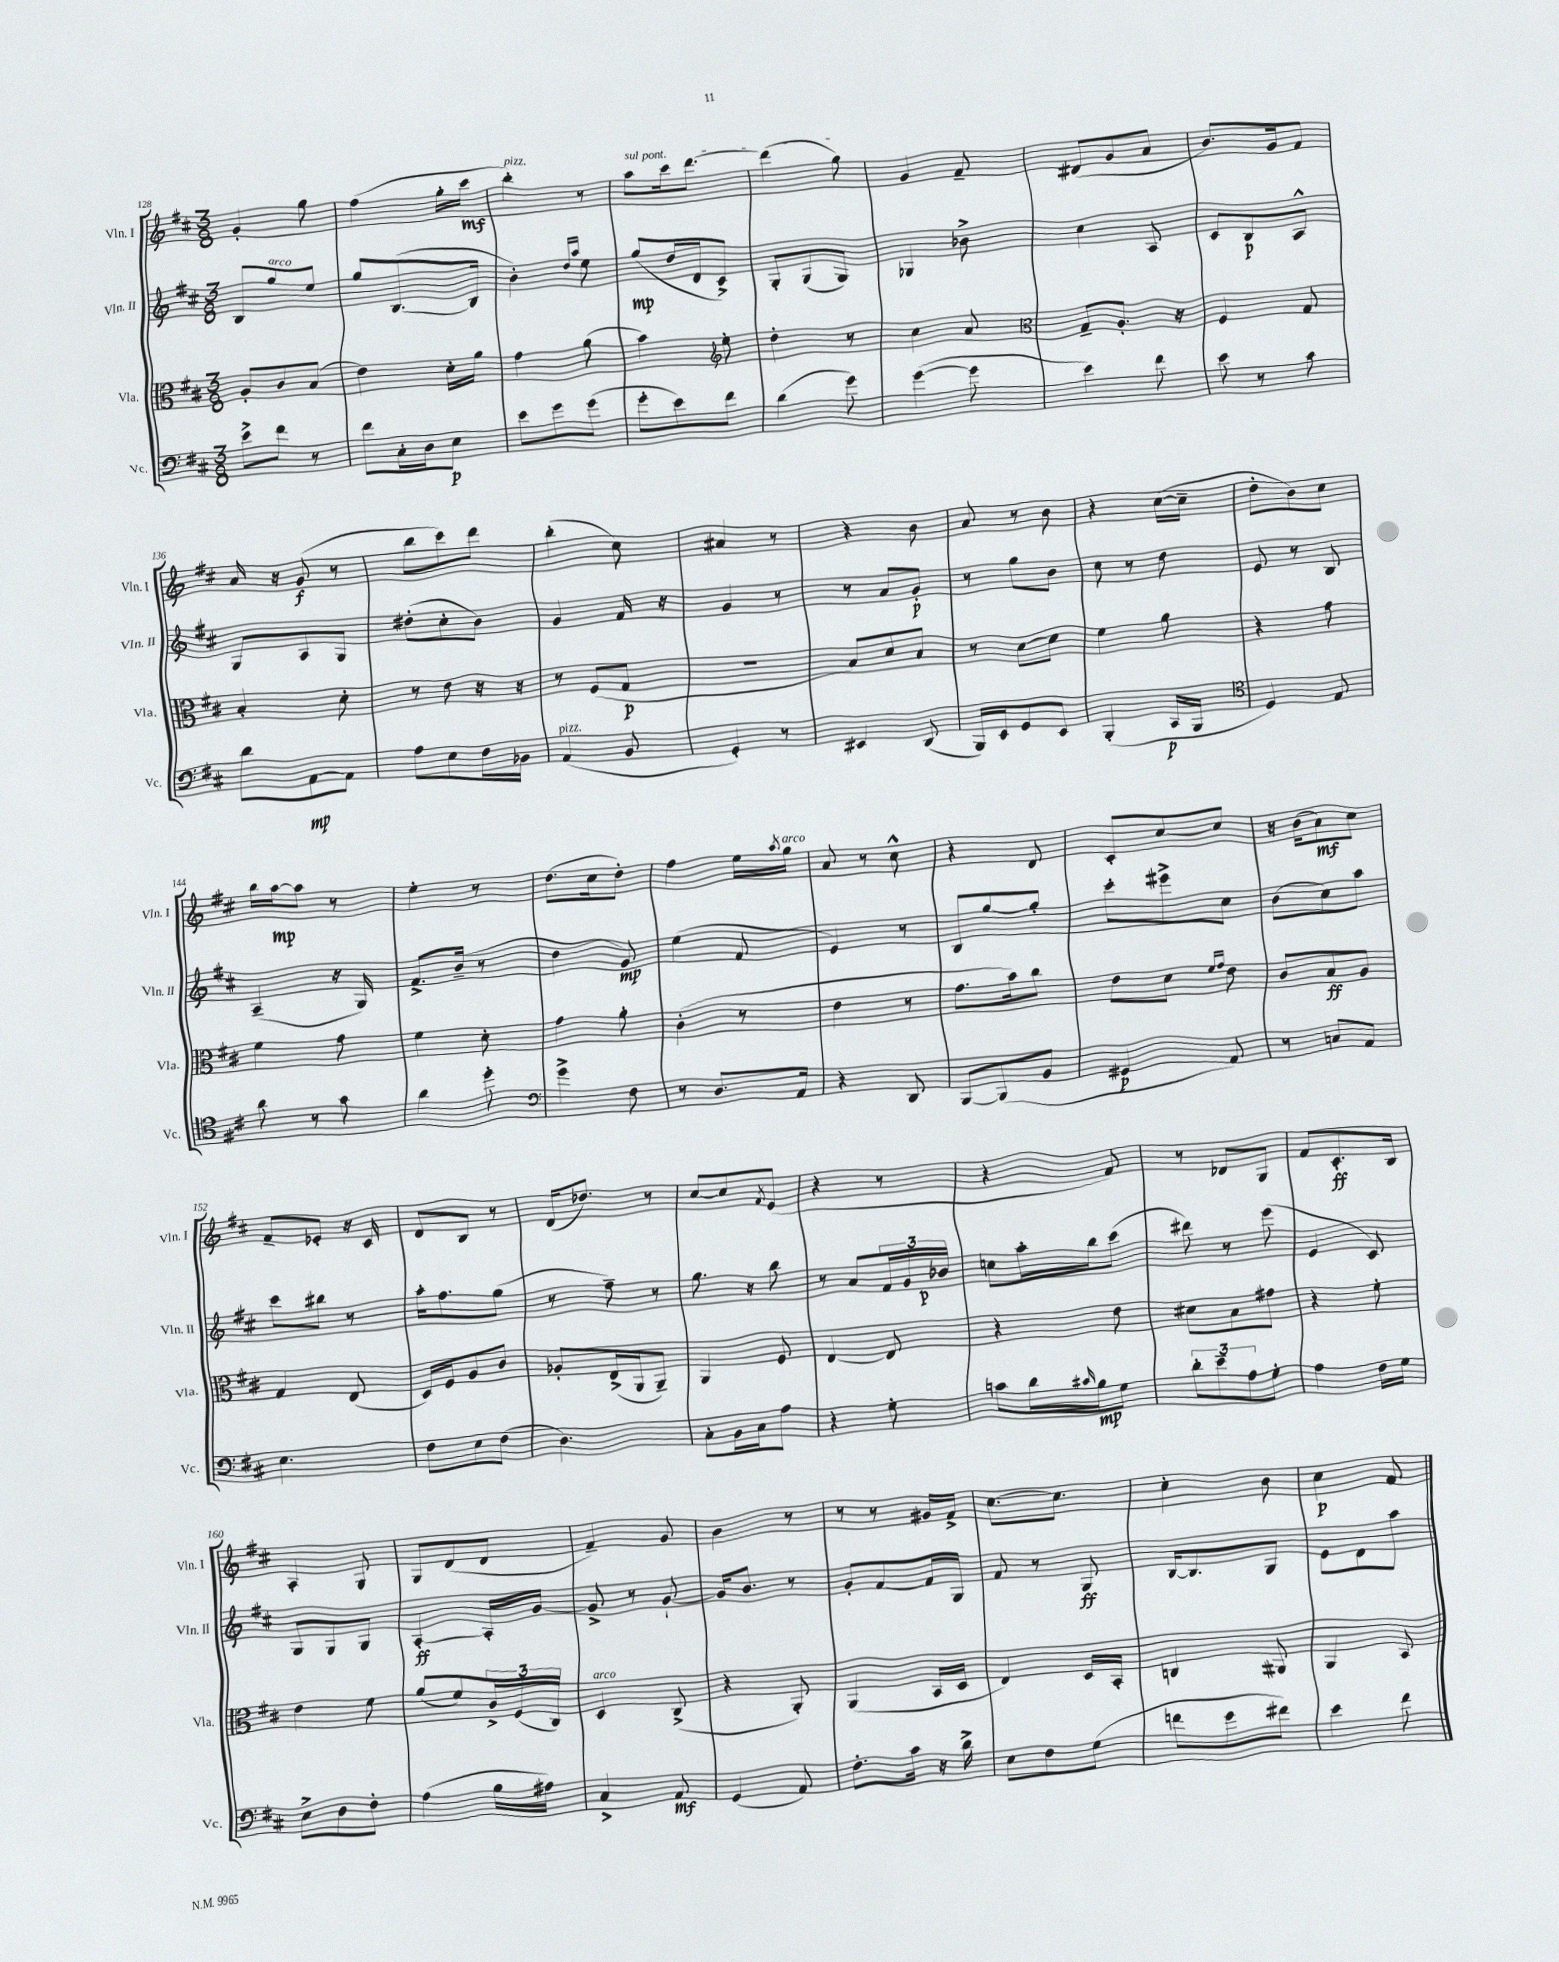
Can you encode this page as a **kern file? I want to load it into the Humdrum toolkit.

**kern	**dynam	**kern	**dynam	**kern	**dynam	**kern	**dynam
*part4	*part4	*part3	*part3	*part2	*part2	*part1	*part1
*staff4	*staff4	*staff3	*staff3	*staff2	*staff2	*staff1	*staff1
*I"Vc.	*	*I"Vla.	*	*I"Vln. II	*	*I"Vln. I	*
*I'Vc.	*	*I'Vla.	*	*I'Vln. II	*	*I'Vln. I	*
*clefF4	*	*clefC3	*	*clefG2	*	*clefG2	*
*k[f#c#]	*	*k[f#c#]	*	*k[f#c#]	*	*k[f#c#]	*
*M3/8	*	*M3/8	*	*M3/8	*	*M3/8	*
=128	=128	=128	=128	=128	=128	=128	=128
8e^\L	.	8A'/L	.	8B/L	.	4g'/	.
!	!	!	!	!LO:TX:a:i:t=arco	!	!	!
8f#\J	.	8c#/	.	8gg/	.	.	.
8r	.	(8B/J	.	8ee/J	.	8gg\	.
=129	=129	=129	=129	=129	=129	=129	=129
8f#\L	.	4e\)	.	8gg/L	.	(4ff#\	.
16C#'\L	.	.	.	([8.B/	.	.	.
16D\J	.	.	.	.	.	.	.
8E\J	p	16d'\LL	.	.	.	16gg'\LL	.
.	.	16a\JJ	.	16B/Jk]	.	16ccc#\JJ	mf
=130	=130	=130	=130	=130	=130	=130	=130
!	!	!	!	!	!	!LO:TX:a:i:t=pizz.	!
8e\L	.	4g\	.	4b'\)	.	4bb'\)	.
8g\	.	.	.	.	.	.	.
.	.	.	.	16qqdd/LL	.	.	.
.	.	.	.	16qqaa/JJ	.	.	.
(8g\J	.	(8a\	.	8ee\	.	8r	.
=131	=131	=131	=131	=131	=131	=131	=131
!	!	!	!	!	!	!LO:TX:a:i:t=sul pont.	!
8g'\L	.	4b\)	.	(8gg/L	mp	8aa\L	.
8e\)	.	.	.	16dd/L	.	16ccc#\k	.
.	.	.	.	16d/J	.	[8.ddd\J	.
*	*	*clefG2	*	*	*	*	*
8f#\J	.	8ee'\	.	8c#^/J)	.	.	.
=132	=132	=132	=132	=132	=132	=132	=132
(4d\	.	4dd'\	.	8G'/L	.	(4ddd\]	.
.	.	.	.	(8G/	.	.	.
8g\)	.	8r	.	8G/J)	.	8gg\)	.
=133	=133	=133	=133	=133	=133	=133	=133
([4g\	.	4cc#\	.	4G-X/	.	4g/	.
8g\]	.	8a/	.	8b-X^\	.	8f#~/	.
=134	=134	=134	=134	=134	=134	=134	=134
*	*	*clefC3	*	*	*	*	*
4e\)	.	8G~/L	.	4cc#\	.	(8d#X/L	.
.	.	8.A'/J	.	.	.	8g/	.
8f#\	.	.	.	8A/	.	8a/J	.
.	.	16r	.	.	.	.	.
=135	=135	=135	=135	=135	=135	=135	=135
8e\	.	4F#/	.	8c#/L	.	8.b/L)	.
8r	.	.	.	8B/	p	.	.
.	.	.	.	.	.	16g/k	.
8c#\	.	8G/	.	8A^^/J	.	8f#/J	.
!!LO:LB:g=z
=136	=136	=136	=136	=136	=136	=136	=136
8d\L	.	4B'/	.	8G/L	.	16a/	.
.	.	.	.	.	.	16r	.
[8AA\	mp	.	.	8A/	.	(8g/	f
8AA\J]	.	8d'\	.	8G/J	.	8r	.
=137	=137	=137	=137	=137	=137	=137	=137
8A\L	.	8r	.	(8dd#X'\L	.	8bb\L	.
8E\	.	8e\	.	8cc#'\	.	8ccc#\)	.
16F#\L	.	16r	.	8b\J)	.	8ddd\J	.
16BB-X\JJ	.	16r	.	.	.	.	.
=138	=138	=138	=138	=138	=138	=138	=138
!LO:TX:a:i:t=pizz.	!	!	!	!	!	!	!
(4AA/	.	8r	.	4g/	.	(4bb'\	.
.	.	(8F#/L	.	.	.	.	.
8BB/	.	8G/J	p	16f#/	.	8cc#\)	.
.	.	.	.	16r	.	.	.
=139	=139	=139	=139	=139	=139	=139	=139
4GG'/)	.	4.r	.	4g/	.	4a#X/	.
8r	.	.	.	8r	.	8r	.
=140	=140	=140	=140	=140	=140	=140	=140
4EE#X/	.	8B/L)	.	8r	.	4r	.
.	.	8d/	.	8a/L	.	.	.
(8DD/	.	8B/J	.	8g'/J	p	8b\	.
=141	=141	=141	=141	=141	=141	=141	=141
16BBB/LL)	.	8r	.	8r	.	8a/	.
16EE/J	.	.	.	.	.	.	.
8GG/	.	[8d\L	.	8gg\L	.	8r	.
8EE/J	.	8d\J]	.	8b\J	.	8b\	.
=142	=142	=142	=142	=142	=142	=142	=142
(4BBB'/	.	4f#\	.	8cc#\	.	4r	.
.	.	.	.	8r	.	.	.
16CC#/LL	p	8a\	.	8dd\	.	([16cc#\LL	.
16BBB/JJ	.	.	.	.	.	16cc#~\JJ]	.
=143	=143	=143	=143	=143	=143	=143	=143
*clefC4	*	*	*	*	*	*	*
4D/)	.	4r	.	8e/	.	8dd'\L	.
.	.	.	.	8r	.	8b\)	.
8E/	.	8g\	.	8B/	.	8cc#\J	.
!!LO:LB:g=z
=144	=144	=144	=144	=144	=144	=144	=144
8a\	.	4f#\	.	(4A~/	.	16bb\LL	.
.	.	.	.	.	.	[16aa\J	mp
8r	.	.	.	.	.	8aa\J]	.
8g\	.	8g\	.	16r	.	8r	.
.	.	.	.	16G/)	.	.	.
=145	=145	=145	=145	=145	=145	=145	=145
4a\	.	4f#\	.	8.f#^/L	.	4ee'\	.
.	.	.	.	(16b~/Jk	.	.	.
8dd'\	.	8d'\	.	8r	.	8r	.
=146	=146	=146	=146	=146	=146	=146	=146
*clefF4	*	*	*	*	*	*	*
4g^\	.	4g\	.	4dd\	.	(8.dd\L	.
.	.	.	.	.	.	16cc#\k	.
8F#\	.	8a'\	.	8g/)	mp	8dd'\J)	.
=147	=147	=147	=147	=147	=147	=147	=147
8r	.	(4c#'\	.	(4ee\	.	4ff#\	.
8.D/L	.	.	.	.	.	.	.
.	.	8r	.	8f#/	.	16ee\LL	.
.	.	.	.	.	.	8qaa/	.
!	!	!	!	!	!	!LO:TX:a:i:t=arco	!
16AA/Jk	.	.	.	.	.	16gg\JJ	.
=148	=148	=148	=148	=148	=148	=148	=148
4r	.	4e\	.	4e/)	.	8a/	.
.	.	.	.	.	.	8r	.
8DD/	.	8r	.	8r	.	8cc#^^\	.
=149	=149	=149	=149	=149	=149	=149	=149
[8BBB/L	.	8.g\L	.	8B/L	.	4r	.
(8BBB/]	.	.	.	[8gg/	.	.	.
.	.	16b\k)	.	.	.	.	.
8BB/J	.	8cc#\J	.	8gg'/J]	.	8d/	.
=150	=150	=150	=150	=150	=150	=150	=150
4GG#X/	p	8e\L	.	8ccc#'\L	.	8c#'/L	.
.	.	8d\J	.	8eee#X^\	.	[8cc#/	.
.	.	16qqf#/LL	.	.	.	.	.
.	.	16qqg/JJ	.	.	.	.	.
8AA/)	.	8e\	.	8cc#\J	.	8cc#/J]	.
=151	=151	=151	=151	=151	=151	=151	=151
8r	.	8c#/L	.	(8b\L	.	16r	.
.	.	.	.	.	.	(16b\KL	.
8Cn/L	.	8B/	ff	8cc#\)	.	8a\)	mf
8AA/J	.	8A/J	.	8aa\J	.	8cc#\J	.
!!LO:LB:g=z
=152	=152	=152	=152	=152	=152	=152	=152
4.E\	.	4G/	.	8ccc#\L	.	8f#~/L	.
.	.	.	.	8bb#X\J	.	8e-X'/J	.
.	.	(8E/	.	8r	.	16r	.
.	.	.	.	.	.	16c#/	.
=153	=153	=153	=153	=153	=153	=153	=153
8F#\L	.	16D/LL)	.	16aa'\KL	.	8d/L	.
.	.	16F#/J	.	8.ff#\	.	.	.
8E\	.	8A/	.	.	.	8B/J	.
(8F#\J	.	8c#/J	.	(8gg\J	.	8r	.
=154	=154	=154	=154	=154	=154	=154	=154
4.D\)	.	8A-X'/L	.	8r	.	(16d/KL	.
.	.	.	.	.	.	8.dd-X/J)	.
.	.	(16E^/L	.	8ff#~\)	.	.	.
.	.	16AA/J	.	.	.	.	.
.	.	8AA~/J)	.	8r	.	8r	.
=155	=155	=155	=155	=155	=155	=155	=155
8C#'\L	.	4AA/	.	8.gg\	.	[8cc#/L	.
16BB\L	.	.	.	.	.	8cc#/]	.
16C#\J	.	.	.	16r	.	.	.
.	.	.	.	.	.	8qf#/	.
8A\J	.	8F#/	.	8bb\	.	(8e/J	.
=156	=156	=156	=156	=156	=156	=156	=156
4r	.	[4E/	.	8r	.	4r	.
.	.	.	.	8a/L	.	.	.
8G'\	.	8E/]	.	24f#/L	.	8r	.
.	.	.	.	24g/	.	.	.
.	.	.	.	24b-X/JJ	p	.	.
=157	=157	=157	=157	=157	=157	=157	=157
8cn\L	.	4r	.	8ccn\L	.	4r	.
16d\L	.	.	.	16aa'\L	.	.	.
16qqc#X/	.	.	.	.	.	.	.
16B\J	mp	.	.	16bb\J	.	.	.
8G\J	.	8e\	.	(8ccc#\J	.	8f#/)	.
=158	=158	=158	=158	=158	=158	=158	=158
12d'\L	.	8d#X\L	.	8ddd#X\)	.	8r	.
12e~\	.	.	.	.	.	.	.
.	.	8B\	.	8r	.	8d-X/L	.
12A\	.	.	.	.	.	.	.
8G'\J	.	8g#X\J	.	(8eee\	.	8G/J	.
=159	=159	=159	=159	=159	=159	=159	=159
4A\	.	4r	.	4e/	.	8f#/L	.
.	.	.	.	.	.	8.c#'/	ff
16F#\LL	.	8f#'\	.	8c#/)	.	.	.
16G\JJ	.	.	.	.	.	16B/Jk	.
!!LO:LB:g=z
=160	=160	=160	=160	=160	=160	=160	=160
8E^\L	.	4e\	.	8G/L	.	4A'/	.
8D\	.	.	.	8G/	.	.	.
8F#'\J	.	8f#\	.	8G/J	.	8G/	.
=161	=161	=161	=161	=161	=161	=161	=161
(4A\	.	(8a/L	.	[4A'/	ff	8G/L	.
.	.	8f#/)	.	.	.	(8d/	.
16B\LL	.	24c#^/L	.	16A'/LL]	.	8d/J	.
.	.	(24F#/	.	.	.	.	.
16A#X\JJ)	.	.	.	[16g/JJ	.	.	.
.	.	24C#/JJ)	.	.	.	.	.
=162	=162	=162	=162	=162	=162	=162	=162
!	!	!LO:TX:a:i:t=arco	!	!	!	!	!
4C#^/	.	4D/	.	8g^/]	.	4f#~/)	.
.	.	.	.	8r	.	.	.
8AA/	mf	(8C#^/	.	[8g`/	.	8g/	.
=163	=163	=163	=163	=163	=163	=163	=163
(4GG/	.	4r	.	16g/KL]	.	4b\	.
.	.	.	.	8.b/J	.	.	.
8AA/)	.	8AA'/)	.	8r	.	8r	.
=164	=164	=164	=164	=164	=164	=164	=164
8.F#'\L	.	(4AA/	.	8g'/L	.	8r	.
.	.	.	.	[8f#/	.	8r	.
16c#\Jk	.	.	.	.	.	.	.
16r	.	16BB/LL	.	16f#/L]	.	16g#X/LL	.
16d^\	.	16D/JJ	.	16G/JJ	.	16f#^/JJ	.
=165	=165	=165	=165	=165	=165	=165	=165
8E\L	.	4E/)	.	8f#/	.	[8.cc#\L	.
8F#\	.	.	.	8r	.	.	.
.	.	.	.	.	.	8.cc#\J]	.
(8G\J	.	16D/LL	.	8G/	ff	.	.
.	.	16BB'/JJ	.	.	.	.	.
=166	=166	=166	=166	=166	=166	=166	=166
8fn\L	.	4Cn/	.	[16B/KL	.	4cc#'\	.
.	.	.	.	8.B/]	.	.	.
8g\	.	.	.	.	.	.	.
8f#X\J)	.	8AA#X/	.	8G/J	.	8b\	.
=167	=167	=167	=167	=167	=167	=167	=167
4e\	.	4AA/	.	8e\L	.	4cc#\	p
.	.	.	.	8d\	.	.	.
8f#\	.	8BB/	.	8aa\J	.	8f#/	.
==	==	==	==	==	==	==	==
*-	*-	*-	*-	*-	*-	*-	*-
